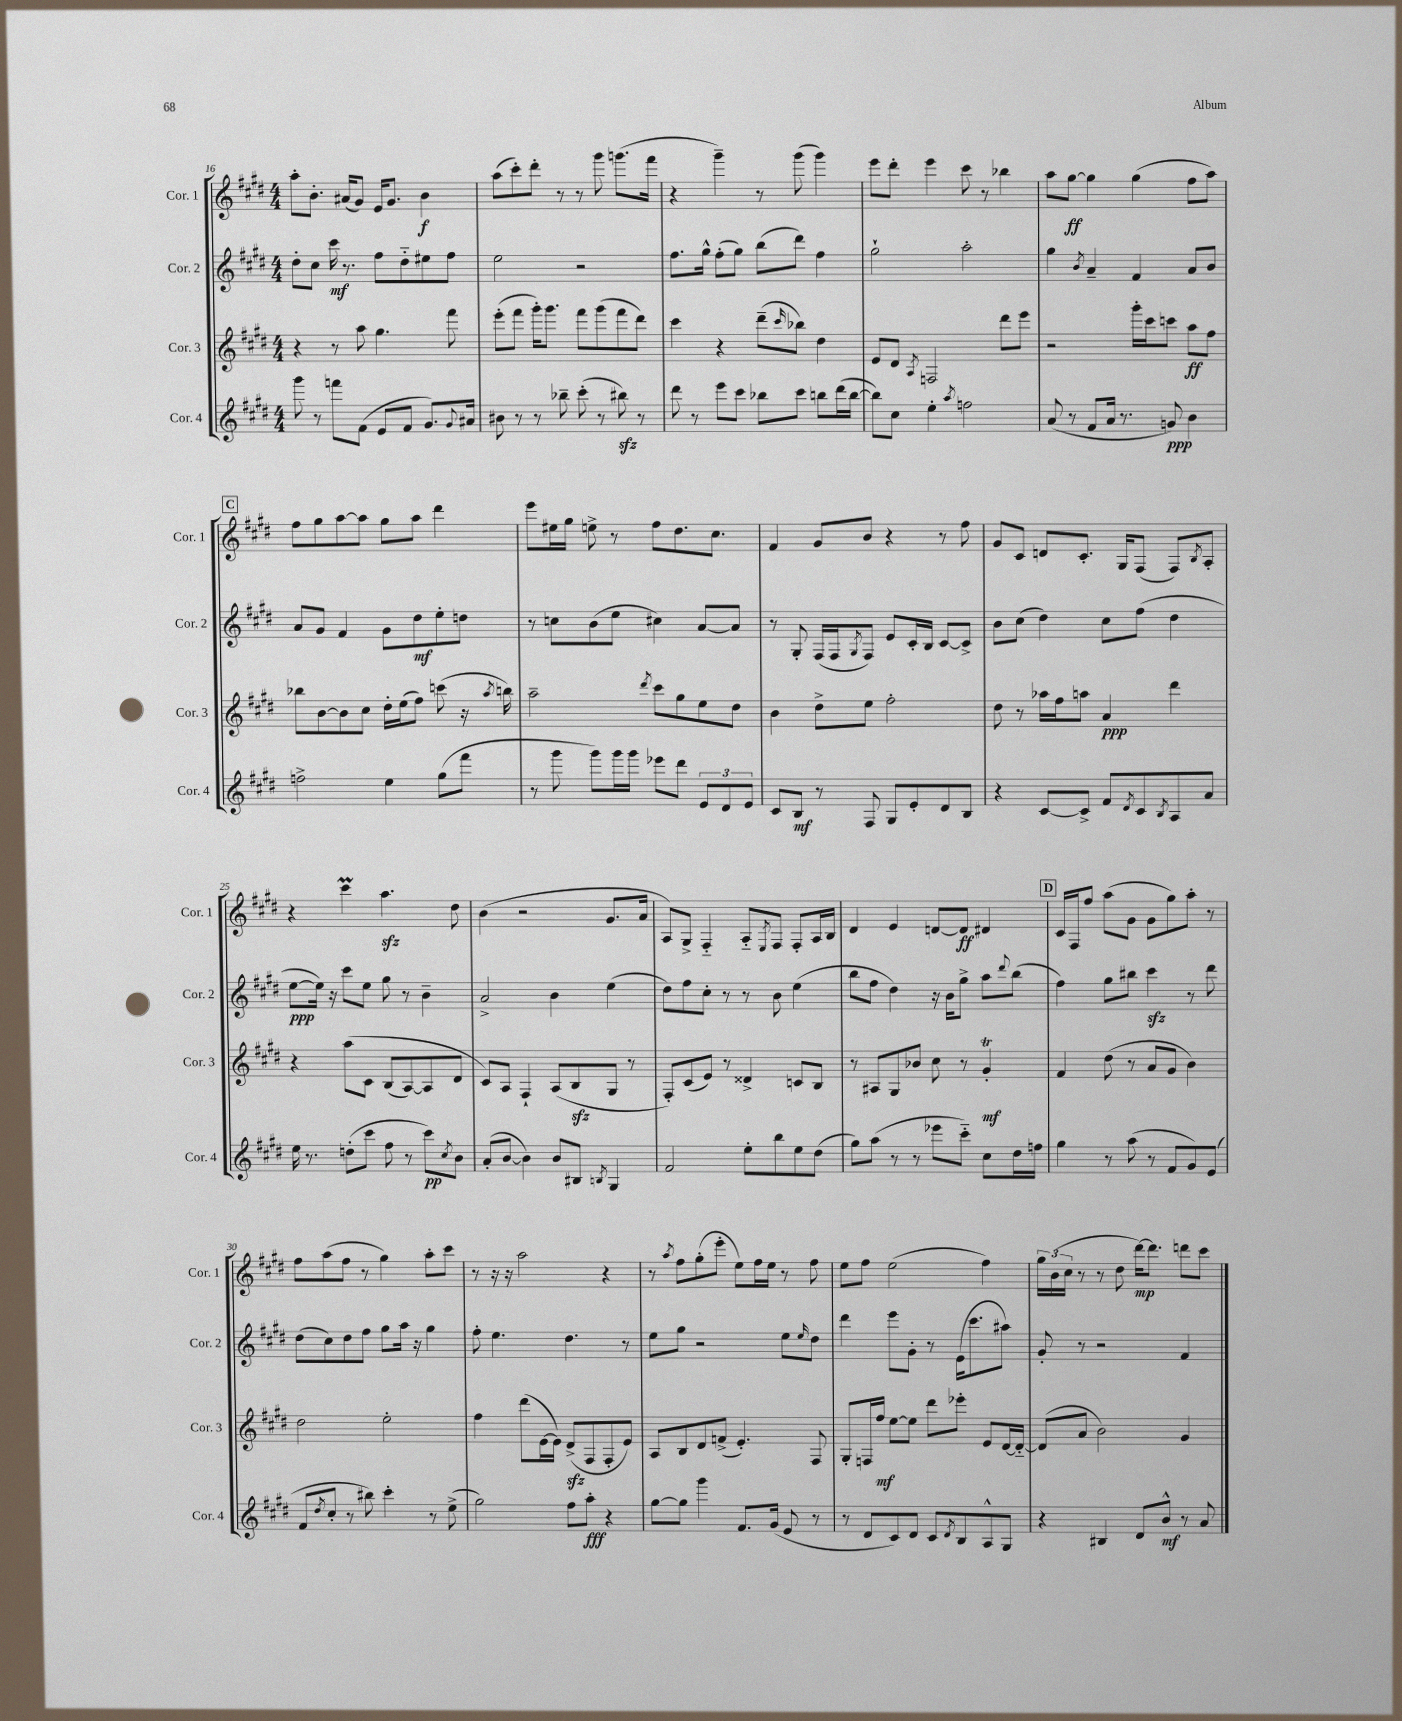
<<
\new StaffGroup <<
\new Staff = "s0" \with { instrumentName = "Cor. 1" shortInstrumentName = "Cor. 1" } {
    \clef treble \key e \major \numericTimeSignature \time 4/4
    a''8-. b'8.-. ais'16( gis'8) e'16 gis'8. b'4\f |
    a''8( cis'''8-.) dis'''8-. r8 r8 gis'''8 g'''8.( fis'''16 |
    r4 gis'''4--) r8 gis'''8( gis'''4) |
    e'''8 dis'''8-. e'''4 cis'''8 r8 bes''4 |
    a''8 gis''8~\ff gis''4 gis''4( fis''8 a''8) |
    \mark \markup { \box "C" } fis''8 gis''8 a''8~ a''8 gis''8 a''8 dis'''4 |
    e'''8 eis''16 gis''16 e''8-> r8 fis''8 dis''8. cis''8. |
    fis'4 gis'8 b'8 r4 r8 fis''8 |
    gis'8 cis'8 d'8 cis'8.-. gis16 fis8( fis8) \acciaccatura { b8 } a8-. |
    r4 cis'''4\prall a''4.\sfz dis''8 |
    b'4( r2 gis'8. a'16 |
    a8) gis8-> fis4-_ a8-_ \acciaccatura { e8 } fis8 fis8-. a16 b16 |
    dis'4 e'4 d'8~ d'8\ff dis'4 |
    \mark \markup { \box "D" } cis'16 fis16 fis''8 a''8( gis'8 gis'8 gis''8) a''8-. r8 |
    fis''8 a''8( fis''8 r8 gis''4) a''8-. cis'''8 |
    r8 r16 r16 a''2 r4 |
    r8 \acciaccatura { a''8 } fis''8 gis''8-.( e'''8-. e''8) fis''16 e''16 r8 fis''8 |
    e''8 fis''8 e''2( fis''4) |
    \tuplet 3/2 { gis''16 b'16( cis''16 } r8 r8 dis''8 dis'''16~\mp) dis'''8. d'''8 cis'''8 \bar "|." |
}
\new Staff = "s1" \with { instrumentName = "Cor. 2" shortInstrumentName = "Cor. 2" } {
    \clef treble \key e \major \numericTimeSignature \time 4/4
    dis''8-. cis''8 cis'''16\mf r8. fis''8 dis''8-_ eis''8 fis''8 |
    e''2 r2 |
    fis''8. gis''16-^ fis''8-.( gis''8) b''8( dis'''8) fis''4 |
    gis''2-! a''2-. |
    gis''4 \acciaccatura { b'8 } a'4-- fis'4 a'8 b'8 |
    \mark \markup { \box "C" } a'8 gis'8 fis'4 gis'8 dis''8\mf e''8-. d''8 |
    r8 c''8 b'8( e''8 cis''4) a'8~ a'8 |
    r8 gis8-. fis16( fis16 \acciaccatura { gis8 } fis8) e'8 cis'16-. b16 cis'8~ cis'8-> |
    b'8 cis''8( dis''4) cis''8 fis''8( dis''4 |
    e''8~\ppp e''16) r16 cis'''8 e''8 gis''8 r8 b'4-- |
    a'2-> b'4 e''4( |
    dis''8) fis''8 cis''8-. r8 r8 b'8 e''4( |
    b''8 fis''8 dis''4) r16 b'16 gis''8-> a''8 \appoggiatura { dis'''8 } b''8( |
    \mark \markup { \box "D" } fis''4) gis''8 bis''8 cis'''4\sfz r8 dis'''8 |
    dis''8( cis''8) dis''8 fis''8 gis''8 a''16 r16 gis''4 |
    fis''8-. e''4. dis''4. r8 |
    e''8 gis''8 r2 e''8 \grace { e''16 } dis''8 |
    dis'''4 e'''8 gis'8-. r8 e'16( cis'''8. ais''8) |
    gis'8-. r8 r2 fis'4 \bar "|." |
}
\new Staff = "s2" \with { instrumentName = "Cor. 3" shortInstrumentName = "Cor. 3" } {
    \clef treble \key e \major \numericTimeSignature \time 4/4
    r4 r8 a''8 gis''4. fis'''8 |
    e'''8-.( fis'''8 gis'''16-.) gis'''8. fis'''8 gis'''8( fis'''8 dis'''8) |
    cis'''4 r4 dis'''8--( \grace { cis'''16 } bes''8) dis''4 |
    e'8 dis'8 \acciaccatura { a8 } f2 dis'''8 e'''8 |
    r2 gis'''16-. cis'''16 c'''8 a''8\ff fis''8 |
    \mark \markup { \box "C" } bes''8 b'8~ b'8 cis''8 dis''16-. e''16( fis''8) c'''8( r16 \acciaccatura { a''8 } b''16) |
    a''2-- \acciaccatura { dis'''8 } cis'''8 gis''8 e''8 dis''8 |
    b'4 dis''8-> e''8 fis''2-. |
    dis''8 r8 aes''16 fis''16 a''8 a'4\ppp dis'''4 |
    r4 a''8\( cis'8 b8( a8~) a8 dis'8 |
    cis'8\) a8 fis4-! a8( b8\sfz gis8 r8 |
    fis8-.) cis'8( e'8) r8 disis'4-> c'8 b8 |
    r8 ais8 gis8 bes'8 cis''8 r8 gis'4-.\trill\mf |
    \mark \markup { \box "D" } fis'4 dis''8( r8 a'8 gis'8 b'4) |
    dis''2 e''2-. |
    fis''4 dis'''8( e'16~ e'16) dis'8->\sfz( fis8 fis8-. e'8) |
    a8 b8 dis'8 f'8->( e'4.-.) fis8 |
    gis8-. f16 fis''16\mf e''8~ e''8 dis'''8 ees'''8-. e'8 dis'16~ dis'16~-_ |
    dis'8( a'8 b'2) gis'4 \bar "|." |
}
\new Staff = "s3" \with { instrumentName = "Cor. 4" shortInstrumentName = "Cor. 4" } {
    \clef treble \key e \major \numericTimeSignature \time 4/4
    gis'''8 r8 f'''8 fis'8( e'8 fis'8 gis'8.) \appoggiatura { gis'8 } ais'16 |
    bis'8 r8 r8 bes''8-- cis'''8-.( r8 bis''8\sfz) r8 |
    dis'''8 r8 e'''8 cis'''8 bes''8 cis'''8 b''8 dis'''16( b''16~ |
    b''8) cis''8 e''4-. \acciaccatura { a''8 } f''2 |
    a'8( r8 fis'8 a'16 r8. g'8\ppp) b'4 |
    \mark \markup { \box "C" } f''2-> e''4 gis''8( fis'''8 |
    r8 gis'''8 gis'''8) gis'''16 gis'''16 ees'''8 dis'''8 \tuplet 3/2 { e'8 dis'8 e'8 } |
    cis'8 b8\mf r8 fis8 gis8 e'8-. dis'8 b8 |
    r4 cis'8~ cis'8-> fis'8 \acciaccatura { dis'8 } cis'8 \acciaccatura { b8 } a8 a'8 |
    e''16 r8. d''8-.( cis'''8 fis''8 r8 cis'''8\pp) \acciaccatura { cis''8 } b'8 |
    a'8-.( b'8~ b'4) b'8 bis8 \acciaccatura { b8 } gis4 |
    fis'2 e''8-. b''8 e''8 dis''8( |
    gis''8) a''8( r8 r8 ees'''8 cis'''8-_) cis''8 dis''16 f''16 |
    \mark \markup { \box "D" } gis''4 r8 a''8( r8 fis'8 gis'8) e'8( |
    fis'8 \acciaccatura { dis''8 } cis''8-. r8 bis''8) cis'''4-. r8 e''8->( |
    gis''2) fis''8 a''8-.\fff r4 |
    gis''8~ gis''8 gis'''4 fis'8. gis'16( e'8 r8 |
    r8 dis'8 cis'8) dis'8 cis'8 \acciaccatura { dis'8 } b8 a8-^ gis8 |
    r4 bis4 dis'8 b'8-^\mf r8 a'8 \bar "|." |
}
>>
>>
\layout { \context { \Score currentBarNumber = #16 } }
